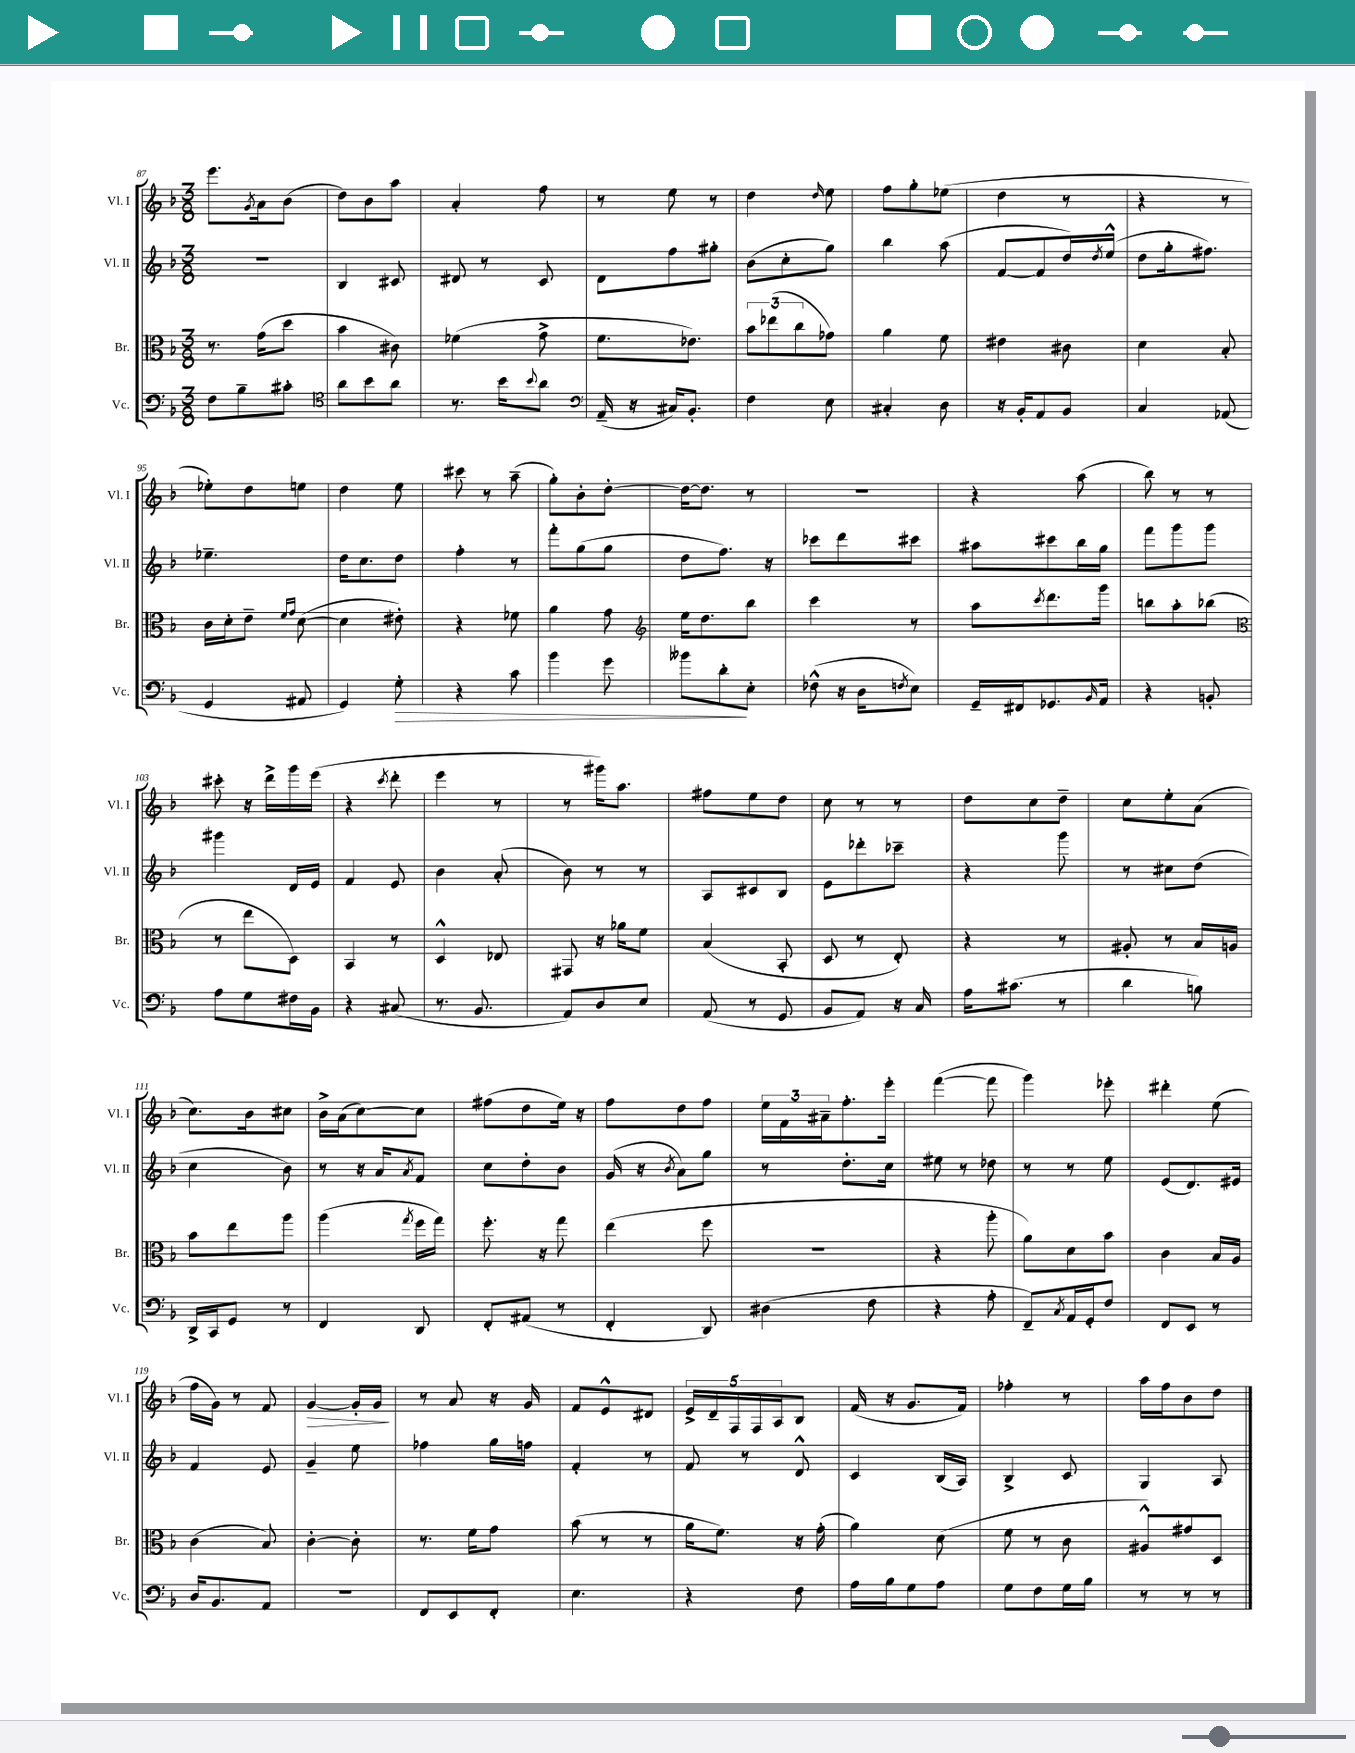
<<
\new StaffGroup <<
\new Staff = "s0" \with { instrumentName = "Vl. I" shortInstrumentName = "Vl. I" } {
    \clef treble \key f \major \numericTimeSignature \time 3/8
    e'''8. \acciaccatura { g'8 } a'16 bes'8( |
    d''8) bes'8 a''8 |
    a'4-. f''8 |
    r8 e''8 r8 |
    d''4 \grace { d''16 } e''8 |
    f''8 g''8-. ees''8( |
    d''4 r8 |
    r4 r8 |
    ees''8-.) d''8 e''8 |
    d''4 e''8 |
    cis'''8 r8 a''8--( |
    g''8-.) bes'8-. d''8~-. |
    d''16~ d''8. r8 |
    R4. |
    r4 a''8( |
    bes''8) r8 r8 |
    cis'''8-. r16 d'''16-> g'''16 e'''16( |
    r4 \acciaccatura { c'''8 } d'''8-. |
    e'''4 r8 |
    r8 gis'''16) a''8. |
    fis''8 e''8 d''8 |
    c''8 r8 r8 |
    d''8 c''8 d''8-- |
    c''8 e''8-. a'8( |
    c''8.) bes'16 cis''8 |
    bes'16-> a'16( c''8~) c''8 |
    fis''8( d''8 e''16) r16 |
    f''8 d''8 f''8 |
    \tuplet 3/2 { e''16 f'16 ais'16-- } f''8.-. e'''16-. |
    f'''4~( f'''8 |
    g'''4) ees'''8-. |
    dis'''4-. e''8( |
    f''16 g'16) r8 f'8 |
    g'4~\> g'16-. g'16\! |
    r8 a'8 r16 g'16 |
    f'8 e'8-^ dis'8 |
    \tuplet 5/4 { e'16-> d'16-- f16 f16 a16 } bes8 |
    f'16( r16 g'8. f'16) |
    fes''4-. r8 |
    a''16 f''16 bes'8 d''8 \bar "|." |
}
\new Staff = "s1" \with { instrumentName = "Vl. II" shortInstrumentName = "Vl. II" } {
    \clef treble \key f \major \numericTimeSignature \time 3/8
    R4. |
    bes4 cis'8 |
    dis'8 r8 c'8 |
    d'8 f''8 gis''8-. |
    bes'8( c''8-. g''8) |
    bes''4 a''8( |
    f'8~ f'8 d''16) \acciaccatura { d''8 } e''16-^( |
    d''8 g''16-. fis''8.) |
    ees''4.-- |
    d''16 c''8. d''8 |
    f''4-. r8 |
    f'''8-. g''8( g''8 |
    d''8 f''8.) r16 |
    ces'''8 d'''8 cis'''8 |
    ais''8 cis'''8 bes''16 g''16 |
    f'''8 g'''8 g'''8 |
    gis'''4 d'16 e'16 |
    f'4 e'8 |
    bes'4 a'8-.( |
    bes'8) r8 r8 |
    a8 cis'8 bes8 |
    e'8 des'''8-. ces'''8-- |
    r4 g'''8 |
    r8 cis''8 d''8( |
    c''4 bes'8) |
    r8 r16 a'16 \acciaccatura { a'8 } f'8 |
    c''8 d''8-. bes'8 |
    g'16( r16 \acciaccatura { bes'8 } a'8) g''8 |
    r8 d''8.-. c''16 |
    eis''8 r8 des''8 |
    r8 r8 e''8 |
    e'8( d'8.) eis'16 |
    f'4 e'8 |
    g'4-- e''8 |
    fes''4 g''16 f''16 |
    f'4-. r8 |
    f'8 r8 d'8-^ |
    c'4 bes16( a16) |
    bes4-> c'8 |
    g4 a8 \bar "|." |
}
\new Staff = "s2" \with { instrumentName = "Br." shortInstrumentName = "Br." } {
    \clef alto \key f \major \numericTimeSignature \time 3/8
    r8. g'16( d''8 |
    bes'4 cis'8) |
    fes'4( g'8-> |
    f'8. ees'8.) |
    \tuplet 3/2 { bes'8 ees''8( c''8 } ges'8) |
    a'4 f'8 |
    eis'4 cis'8 |
    d'4 bes8-. |
    c'16 d'16-. e'8-- \grace { f'16 g'16 } d'8~( |
    d'4 eis'8-.) |
    r4 fes'8 |
    a'4 g'8 |
    \clef treble e''16 d''8. bes''8 |
    c'''4 r8 |
    a''8 \acciaccatura { c'''8 } d'''8. g'''16 |
    b''8 a''8-. bes''8( |
    \clef alto r8 e''8 d8) |
    bes,4 r8 |
    d4-^ ees8 |
    gis,8 r16 aes'16 f'8 |
    bes4( bes,8-. |
    d8 r8 e8-.) |
    r4 r8 |
    ais8-. r8 bes16 a16 |
    bes'8 e''8 a''8 |
    a''4( \acciaccatura { g''8 } f''16 g''16) |
    f''8.-. r16 g''8 |
    e''4( f''8 |
    R4. |
    r4 a''8-. |
    a'8) d'8 bes'8 |
    c'4 bes16 a16 |
    c'4( bes8) |
    c'4~-. c'8-. |
    r8. f'16 g'8 |
    bes'8( r8 r8 |
    a'16 f'8.) r16 g'16-.( |
    a'4) d'8( |
    f'8 r8 c'8 |
    ais8-^) gis'8 d8 \bar "|." |
}
\new Staff = "s3" \with { instrumentName = "Vc." shortInstrumentName = "Vc." } {
    \clef bass \key f \major \numericTimeSignature \time 3/8
    f8 bes8-- cis'8-. |
    \clef tenor a'8 bes'8 a'8 |
    r8. bes'16 \appoggiatura { bes'8 } a'8 |
    \clef bass a,16--( r16 cis16) bes,8.-. |
    f4 e8 |
    cis4-. d8 |
    r16 bes,16-. a,8 bes,8 |
    c4 aes,8( |
    g,4 ais,8 |
    g,4) g8-.\> |
    r4 c'8 |
    bes'4 g'8 |
    beses'8 d'8-.\! e8-. |
    fes8-^( r16 d16 \acciaccatura { f8 } e8) |
    g,16-- fis,16 ges,8. \grace { bes,16 } a,16 |
    r4 b,8-. |
    a8 g8 fis16 bes,16 |
    r4 cis8( |
    r8. bes,8. |
    a,8) d8 e8 |
    a,8( r8 g,8 |
    bes,8 a,8) r16 c16 |
    a16 cis'8.( r8 |
    d'4 b8) |
    d,16-> c,16 g,8 r8 |
    f,4 d,8 |
    f,8-. ais,8( r8 |
    f,4-. d,8) |
    dis4( f8 |
    r4 a8-. |
    f,8--) \acciaccatura { c8 } a,16 g,16-. f8 |
    f,8 e,8 r8 |
    d16 bes,8. a,8 |
    R4. |
    f,8 e,8 f,8-. |
    e4. |
    r4 f8 |
    a16 bes16 g8 a8 |
    g8 f8 g16 bes16 |
    r8 r8 r8 \bar "|." |
}
>>
>>
\layout { \context { \Score currentBarNumber = #87 } }
